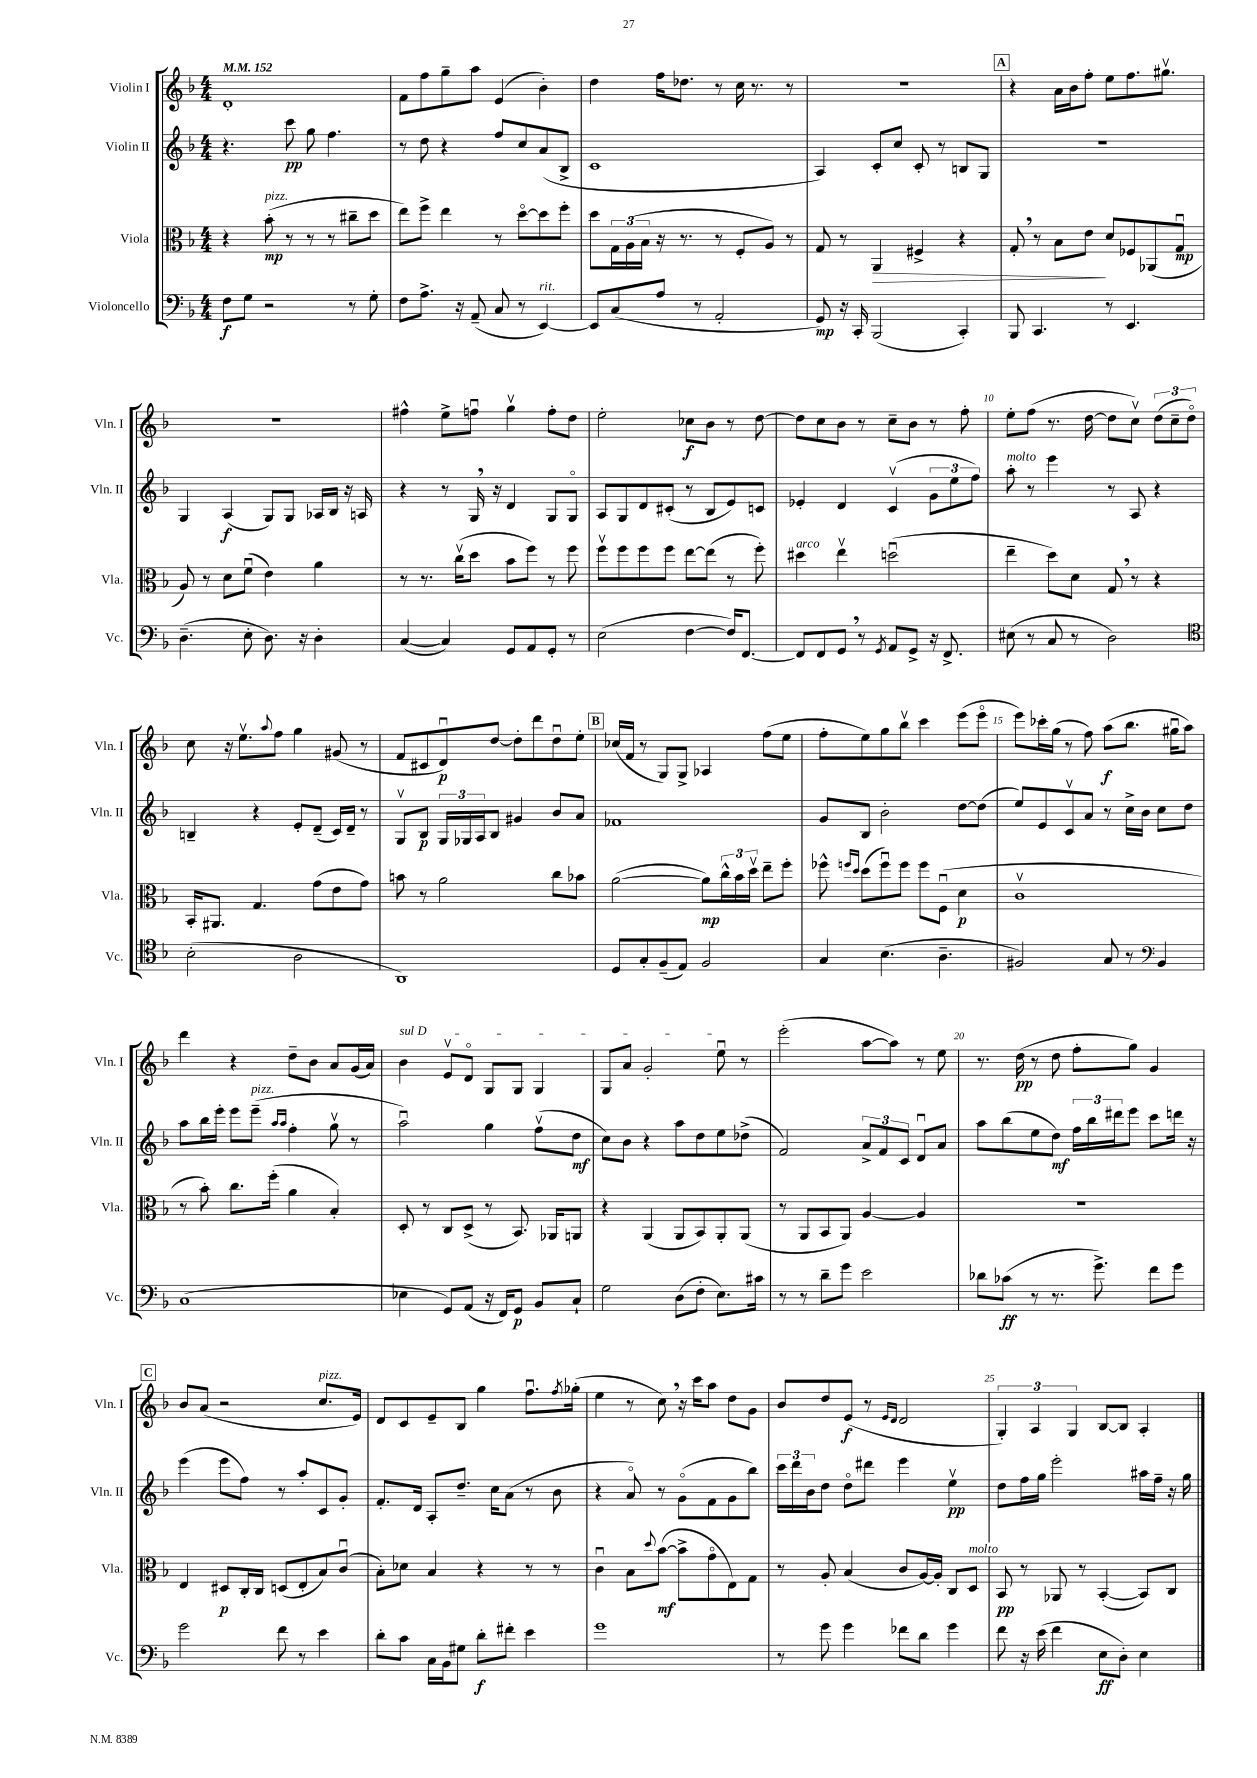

**kern	**dynam	**kern	**dynam	**kern	**dynam	**kern	**dynam
*part4	*part4	*part3	*part3	*part2	*part2	*part1	*part1
*staff4	*staff4	*staff3	*staff3	*staff2	*staff2	*staff1	*staff1
*I"Violoncello	*	*I"Viola	*	*I"Violin II	*	*I"Violin I	*
*I'Vc.	*	*I'Vla.	*	*I'Vln. II	*	*I'Vln. I	*
*clefF4	*	*clefC3	*	*clefG2	*	*clefG2	*
*k[b-]	*	*k[b-]	*	*k[b-]	*	*k[b-]	*
*M4/4	*	*M4/4	*	*M4/4	*	*M4/4	*
*MM152	*	*MM152	*	*MM152	*	*MM152	*
=1	=1	=1	=1	=1	=1	=1	=1
8F\L	f	4r	.	4.r	.	1d'	.
8G\J	.	.	.	.	.	.	.
!	!	!LO:TX:a:i:t=pizz.	!	!	!	!	!
2r	.	(8b-'\	mp	.	.	.	.
.	.	8r	.	8ccc\	pp	.	.
.	.	8r	.	8gg\	.	.	.
.	.	8r	.	4.ff\	.	.	.
8r	.	8cc#X~\L	.	.	.	.	.
8G'\	.	8dd\J	.	.	.	.	.
=2	=2	=2	=2	=2	=2	=2	=2
8F\L	.	8ee\L)	.	8r	.	8f\L	.
8.A^\J	.	8ff^\J	.	8dd\	.	8ff\	.
.	.	4ee\	.	4r	.	8gg~\	.
16r	.	.	.	.	.	.	.
(8AA~/	.	.	.	.	.	8aa\J	.
8C/	.	8r	.	8ff/L	.	(4e/	.
8r	.	[8dd\L	.	8cc/	.	.	.
!LO:TX:a:i:t=rit.	!	!	!	!	!	!	!
[4EE/)	.	8dd\]	.	(8a/	.	4b-'\)	.
.	.	8ff'\J	.	8B-^/J	.	.	.
=3	=3	=3	=3	=3	=3	=3	=3
8EE/L]	.	8dd\L	.	1c	.	4dd\	.
(8C/	.	24G\L	.	.	.	.	.
.	.	(24A\	.	.	.	.	.
.	.	24B-\JJ	.	.	.	.	.
8A/J	.	16r	.	.	.	16ff\KL	.
.	.	8.r	.	.	.	8.dd-X\J	.
8r	.	.	.	.	.	.	.
2AA'/	.	8r	.	.	.	8r	.
.	.	8F'/L	.	.	.	16cc\	.
.	.	.	.	.	.	8.r	.
.	.	8A/J)	.	.	.	.	.
.	.	8r	.	.	.	8r	.
=4	=4	=4	=4	=4	=4	=4	=4
8GG/)	mp	8G/	.	4A/)	.	1r	.
16r	.	8r	.	.	.	.	.
16CC'/	.	.	.	.	.	.	.
!	!	!	!LO:HP:b	!	!	!	!
(2BBB-/	.	4AA/	>	8c'/L	.	.	.
.	.	.	.	8cc/J	.	.	.
.	.	4F#X^/	.	8c'/	.	.	.
.	.	.	.	8r	.	.	.
4CC'/)	.	4r	.	8Bn/L	.	.	.
.	.	.	.	8G/J	.	.	.
!!LO:REH:place=s1:t=A
=5	=5	=5	=5	=5	=5	=5	=5
8BBB-/	.	8G',/	.	1r	.	4r	.
4.CC/	.	8r	.	.	.	.	.
.	.	8B-\L	.	.	.	16a\LL	.
.	.	.	.	.	.	16b-\J	.
.	.	8e\J	.	.	.	8ff'\J	.
8r	.	8d/L	]	.	.	8ee\L	.
4.EE/	.	8F-X/	.	.	.	8.ff\	.
.	.	(8AA-X/	.	.	.	.	.
.	.	.	.	.	.	8.gg#Xv\J	.
.	.	8Gu/J	mp	.	.	.	.
!!LO:LB:g=z
=6	=6	=6	=6	=6	=6	=6	=6
(4.D~\	.	8A/)	.	4G/	.	1r	.
.	.	8r	.	.	.	.	.
.	.	8d\L	.	(4A/	f	.	.
8E'\	.	(8fu\J	.	.	.	.	.
8.D\)	.	4e\)	.	8G/L)	.	.	.
.	.	.	.	8G/J	.	.	.
16r	.	.	.	.	.	.	.
4D'\	.	4a\	.	16A-X/LL	.	.	.
.	.	.	.	16B-/JJ	.	.	.
.	.	.	.	16r	.	.	.
.	.	.	.	16An/	.	.	.
=7	=7	=7	=7	=7	=7	=7	=7
([4C/	.	8r	.	4r	.	4ff#X^^\	.
.	.	8.r	.	.	.	.	.
4C/])	.	.	.	8r	.	8ee^\L	.
.	.	(16ccv\KL	.	.	.	.	.
.	.	8dd\J	.	16G,/	.	8ffnu\J	.
.	.	.	.	16r	.	.	.
8GG/L	.	8b-\L	.	4d/	.	4ggv\	.
8AA/	.	8ff\J)	.	.	.	.	.
8GG'/J	.	8r	.	8G/L	.	8ff'\L	.
8r	.	8ff\	.	8G/J	.	8dd\J	.
=8	=8	=8	=8	=8	=8	=8	=8
(2E\	.	8ffv\L	.	8A/L	.	2ee'\	.
.	.	8ff\	.	8G/	.	.	.
.	.	8ff\	.	8d/	.	.	.
.	.	8ff\J	.	(8c#X'/J	.	.	.
[4F\	.	[8ee\L	.	8r	.	8cc-X\L	f
.	.	(8ee\J]	.	8B-/L	.	8b-\J	.
16F/KL])	.	8r	.	8e/)	.	8r	.
[8.FF/J	.	.	.	.	.	.	.
.	.	8ff'\)	.	8cn/J	.	[8dd\	.
=9	=9	=9	=9	=9	=9	=9	=9
!	!	!LO:TX:a:i:t=arco	!	!	!	!	!
8FF/L]	.	4dd#X\	.	4e-X'/	.	8dd\L]	.
8FF/	.	.	.	.	.	8cc\	.
8GG,/J	.	4eev\	.	4d/	.	8b-\J	.
8r	.	.	.	.	.	8r	.
8qGG/	.	.	.	.	.	.	.
8AA/L	.	(2ddnu\	.	(4cv/	.	8cc~\L	.
8GG^/J	.	.	.	.	.	8b-\J	.
16r	.	.	.	12g\L	.	8r	.
8.FF^/	.	.	.	.	.	.	.
.	.	.	.	12ee\	.	.	.
.	.	.	.	.	.	8ff'\	.
.	.	.	.	12ff\J)	.	.	.
=10	=10	=10	=10	=10	=10	=10	=10
!	!	!	!	!LO:TX:a:i:t=molto	!	!	!
(8E#X\	.	4ee~\	.	8aa'\	.	8ee'\L	.
8r	.	.	.	8r	.	(8ff\J	.
8C/	.	8dd\L)	.	4eee\	.	8.r	.
8r	.	8d\J	.	.	.	.	.
.	.	.	.	.	.	[16dd\	.
2D\)	.	8G,/	.	8r	.	8dd\L]	.
.	.	8r	.	8A/	.	8ccv\J)	.
.	.	4r	.	4r	.	(12dd\L	.
.	.	.	.	.	.	12cc~\	.
.	.	.	.	.	.	12dd\J)	.
!!LO:LB:g=z
=11	=11	=11	=11	=11	=11	=11	=11
*clefC4	*	*	*	*	*	*	*
(2B-'\	.	16BB-'/KL	.	4Bn~/	.	8cc\	.
.	.	8.AA#X/J	.	.	.	.	.
.	.	.	.	.	.	16r	.
.	.	.	.	.	.	8.eev\L	.
.	.	4.G/	.	4r	.	.	.
.	.	.	.	.	.	8qqaa/	.
.	.	.	.	.	.	8ff\J	.
2A\	.	.	.	8e'/L	.	4gg\	.
.	.	(8g\L	.	(8d~/J	.	.	.
.	.	8e\	.	16c/LL)	.	(8g#X/	.
.	.	.	.	16d~/JJ	.	.	.
.	.	8g\J)	.	8r	.	8r	.
=12	=12	=12	=12	=12	=12	=12	=12
1AA)	.	8bn\	.	8Gv/L	.	8f/L	.
.	.	8r	.	8B-/J	p	8c#X/	.
.	.	2a\	.	24G/LL	.	8du/)	p
.	.	.	.	24G-X/	.	.	.
.	.	.	.	24A/J	.	.	.
.	.	.	.	8B-/J	.	[8dd/J	.
.	.	.	.	4g#X/	.	8dd'\L]	.
.	.	.	.	.	.	8ddd\	.
.	.	8cc\L	.	8b-/L	.	8ddu\	.
.	.	8b-X\J	.	8a/J	.	8ee'\J	.
!!LO:REH:place=s1:t=B
=13	=13	=13	=13	=13	=13	=13	=13
8D/L	.	([2a\	.	1f-X	.	(16cc-X/LL	.
.	.	.	.	.	.	16f/JJ	.
8G'/	.	.	.	.	.	8r	.
(8F~/	.	.	.	.	.	8G/L)	.
8E/J)	.	.	.	.	.	8G^/J	.
2F/	.	8a\L])	mp	.	.	4A-X/	.
.	.	24cc^^\L	.	.	.	.	.
.	.	24b-\	.	.	.	.	.
.	.	24ddv\JJ	.	.	.	.	.
.	.	8ee~\L	.	.	.	(8ff\L	.
.	.	8ff'\J	.	.	.	8ee\J	.
=14	=14	=14	=14	=14	=14	=14	=14
4G/	.	8ff-X^^\	.	8g/L	.	8ff'\L	.
.	.	16qqffn/LL	.	.	.	.	.
.	.	16qqdd/JJ	.	.	.	.	.
.	.	(8dd\L	.	8B-/J	.	8ee\)	.
(4.B-\	.	8ffu\)	.	2b-'\	.	8gg\	.
.	.	8ff\J	.	.	.	8bb-v\J	.
.	.	8ff\L	.	.	.	4ccc\	.
4.A~\	.	(8Fu\J	.	.	.	.	.
.	.	4d\	p	[8dd\L	.	(8eee\L	.
.	.	.	.	(8dd\J]	.	8eee\J	.
=15	=15	=15	=15	=15	=15	=15	=15
2F#X/)	.	1cv	.	8ee/L)	.	8eee\L)	.
.	.	.	.	8e/	.	16ccc-X'\L	.
.	.	.	.	.	.	(16gg\JJ	.
.	.	.	.	8cv/	.	8r	.
.	.	.	.	8a/J	.	8ff\)	.
8G/	.	.	.	8r	.	(8aa\L	f
8r	.	.	.	16cc^\LL	.	8.bb-\J	.
.	.	.	.	16b-\JJ	.	.	.
*clefF4	*	*	*	*	*	*	*
4BB-/	.	.	.	8cc\L	.	.	.
.	.	.	.	.	.	16gg#Xu\KL	.
.	.	.	.	8dd\J	.	8aa\J)	.
!!LO:LB:g=z
=16	=16	=16	=16	=16	=16	=16	=16
(1C	.	8r	.	8aa\L	.	4ddd\	.
.	.	8b-'\)	.	16bb-\L	.	.	.
.	.	.	.	16eee'\JJ	.	.	.
.	.	8.cc\L	.	8eee\L	.	4r	.
!	!	!	!	!LO:TX:a:i:t=pizz.	!	!	!
.	.	.	.	(8eee~\J	.	.	.
.	.	(16ff'\Jk	.	.	.	.	.
.	.	.	.	16qqaa/LL	.	.	.
.	.	.	.	16qqaa/JJ	.	.	.
.	.	4a\	.	4ff'\	.	8dd~\L	.
.	.	.	.	.	.	8b-\J	.
.	.	4B-'/)	.	8ggv\	.	8a/L	.
.	.	.	.	8r	.	(16g/L	.
.	.	.	.	.	.	16a/JJ)	.
=17	=17	=17	=17	=17	=17	=17	=17
!	!	!	!	!	!	!LO:TX:a:i:t=sul D	!
4E-X\	.	8D'/	.	2aau\)	.	4b-\	.
.	.	8r	.	.	.	.	.
8GG/L)	.	8C/L	.	.	.	8ev/L	.
(8AA/J	.	(8D^/J	.	.	.	8d/J	.
16r	.	8r	.	4gg\	.	8G/L	.
16FF/KL)	.	.	.	.	.	.	.
8GG/J	p	8.BB-/)	.	.	.	8G/J	.
8BB-/L	.	.	.	(8ffv\L	.	4G/	.
.	.	16AA-X/KL	.	.	.	.	.
8C`/J	.	8AAn/J	.	8dd\J	mf	.	.
=18	=18	=18	=18	=18	=18	=18	=18
2G\	.	4r	.	8cc\L)	.	8G/L	.
.	.	.	.	8b-\J	.	8a/J	.
.	.	(4AA/	.	4r	.	2g'/	.
(8D\L	.	8AA/L	.	8aa\L	.	.	.
8F'\J	.	8BB-/)	.	8dd\	.	.	.
8.E\L)	.	8AA'/	.	8ee\	.	8eeu\	.
.	.	(8AA/J	.	(8dd-X^\J	.	8r	.
16c#X\Jk	.	.	.	.	.	.	.
=19	=19	=19	=19	=19	=19	=19	=19
8r	.	8r	.	2f/)	.	(2eee'\	.
8r	.	8AA/L	.	.	.	.	.
8d~\L	.	8BB-/	.	.	.	.	.
8g\J	.	8AA/J)	.	.	.	.	.
2e\	.	[4A/	.	12a^/L	.	[8aa\L	.
.	.	.	.	12f/	.	.	.
.	.	.	.	.	.	8aa\J])	.
.	.	.	.	12c/J	.	.	.
.	.	4A/]	.	8du/L	.	8r	.
.	.	.	.	8a/J	.	8ee\	.
=20	=20	=20	=20	=20	=20	=20	=20
8d-X\L	.	1r	.	8aa\L	.	8.r	.
(8c-X\J	ff	.	.	(8bb-\	.	.	.
.	.	.	.	.	.	(16dd\	pp
8r	.	.	.	8ee\	.	8r	.
8.r	.	.	.	8dd\J)	mf	8dd\	.
.	.	.	.	24ff\LL	.	8ff'\L	.
.	.	.	.	24bb-\	.	.	.
8.g^\)	.	.	.	.	.	.	.
.	.	.	.	24ddd#X\J	.	.	.
.	.	.	.	8eee\J	.	8gg\J)	.
8f\L	.	.	.	8ccc\L	.	4g/	.
8g\J	.	.	.	16dddn\Jk	.	.	.
.	.	.	.	16r	.	.	.
!!LO:LB:g=z
!!LO:REH:place=s1:t=C
=21	=21	=21	=21	=21	=21	=21	=21
2g\	.	4E/	.	(4eee\	.	8b-/L	.
.	.	.	.	.	.	(8a/J	.
.	.	8D#X/L	p	8eee\L	.	2r	.
.	.	16C'/L	.	8ff\J)	.	.	.
.	.	16C/JJ	.	.	.	.	.
8f\	.	(8Dn/L	.	8r	.	.	.
8r	.	8E'/	.	8aa'/L	.	.	.
!	!	!	!	!	!	!LO:TX:a:i:t=pizz.	!
4e\	.	8B-/)	.	8c/	.	8.cc/L	.
.	.	(8cu/J	.	8g'/J	.	.	.
.	.	.	.	.	.	16e/Jk)	.
=22	=22	=22	=22	=22	=22	=22	=22
8d'\L	.	8B-'\L)	.	8.f'/L	.	8d/L	.
8c\J	.	8d-X\J	.	.	.	8c/	.
.	.	.	.	16d/Jk	.	.	.
16C\LL	.	4B-/	.	8A'/L	.	8e~/	.
16BB-\J	.	.	.	.	.	.	.
8G#X\J	.	.	.	8.dd~/J	.	8B-/J	.
8d'\L	f	4r	.	.	.	4gg\	.
.	.	.	.	16cc\KL	.	.	.
8f#X'\J	.	.	.	(8a\J	.	.	.
4e\	.	8r	.	8r	.	8.ffu\L	.
.	.	8r	.	8b-\	.	.	.
.	.	.	.	.	.	8qff/	.
.	.	.	.	.	.	(16gg-X'\Jk	.
=23	=23	=23	=23	=23	=23	=23	=23
1g	.	4cu\	.	4r	.	4ee\	.
.	.	8B-\L	.	8a/)	.	8r	.
.	.	8qqdd/	.	.	.	.	.
.	.	([8b-\J	mf	8r	.	8cc,\)	.
.	.	8b-^\L]	.	(8g\L	.	16r	.
.	.	.	.	.	.	16ccc\KL	.
.	.	8g\	.	8f\	.	8aa\J	.
.	.	8E\)	.	8g\	.	8dd\L	.
.	.	8G\J	.	8bb-\J)	.	8g\J	.
=24	=24	=24	=24	=24	=24	=24	=24
8r	.	8r	.	24ccc\LL	.	8b-/L	.
.	.	.	.	24ddd\	.	.	.
.	.	.	.	24b-\J	.	.	.
8g\	.	8A'/	.	8dd\J	.	8dd/	.
4g\	.	(4B-/	.	8dd\L	.	(8e/J	f
.	.	.	.	8ddd#X\J	.	8r	.
.	.	.	.	.	.	16qqe/LL	.
.	.	.	.	.	.	16qqd/JJ	.
8f-X\L	.	8c/L	.	4eee\	.	2d/	.
8d\J	.	[16A/L)	.	.	.	.	.
.	.	16A'/JJ]	.	.	.	.	.
4g\	.	8C/L	.	4eev\	pp	.	.
!	!	!LO:TX:a:i:t=molto	!	!	!	!	!
.	.	8D/J	.	.	.	.	.
=25	=25	=25	=25	=25	=25	=25	=25
8f\	.	8BB-/	pp	8dd\L	.	6G'/)	.
16r	.	8r	.	16ff\L	.	.	.
.	.	.	.	.	.	6A/	.
(16e\	.	.	.	16gg\JJ	.	.	.
4f\	.	8AA-X/	.	2eee'\	.	.	.
.	.	.	.	.	.	6G/	.
.	.	8r	.	.	.	.	.
8E\L	ff	([4BB-'/	.	.	.	[8B-/L	.
8D'\J)	.	.	.	.	.	8B-/J]	.
4E\	.	8BB-/L])	.	16aa#X\LL	.	4A'/	.
.	.	.	.	16ff~\JJ	.	.	.
.	.	8C/J	.	16r	.	.	.
.	.	.	.	16gg\	.	.	.
==	==	==	==	==	==	==	==
*-	*-	*-	*-	*-	*-	*-	*-
